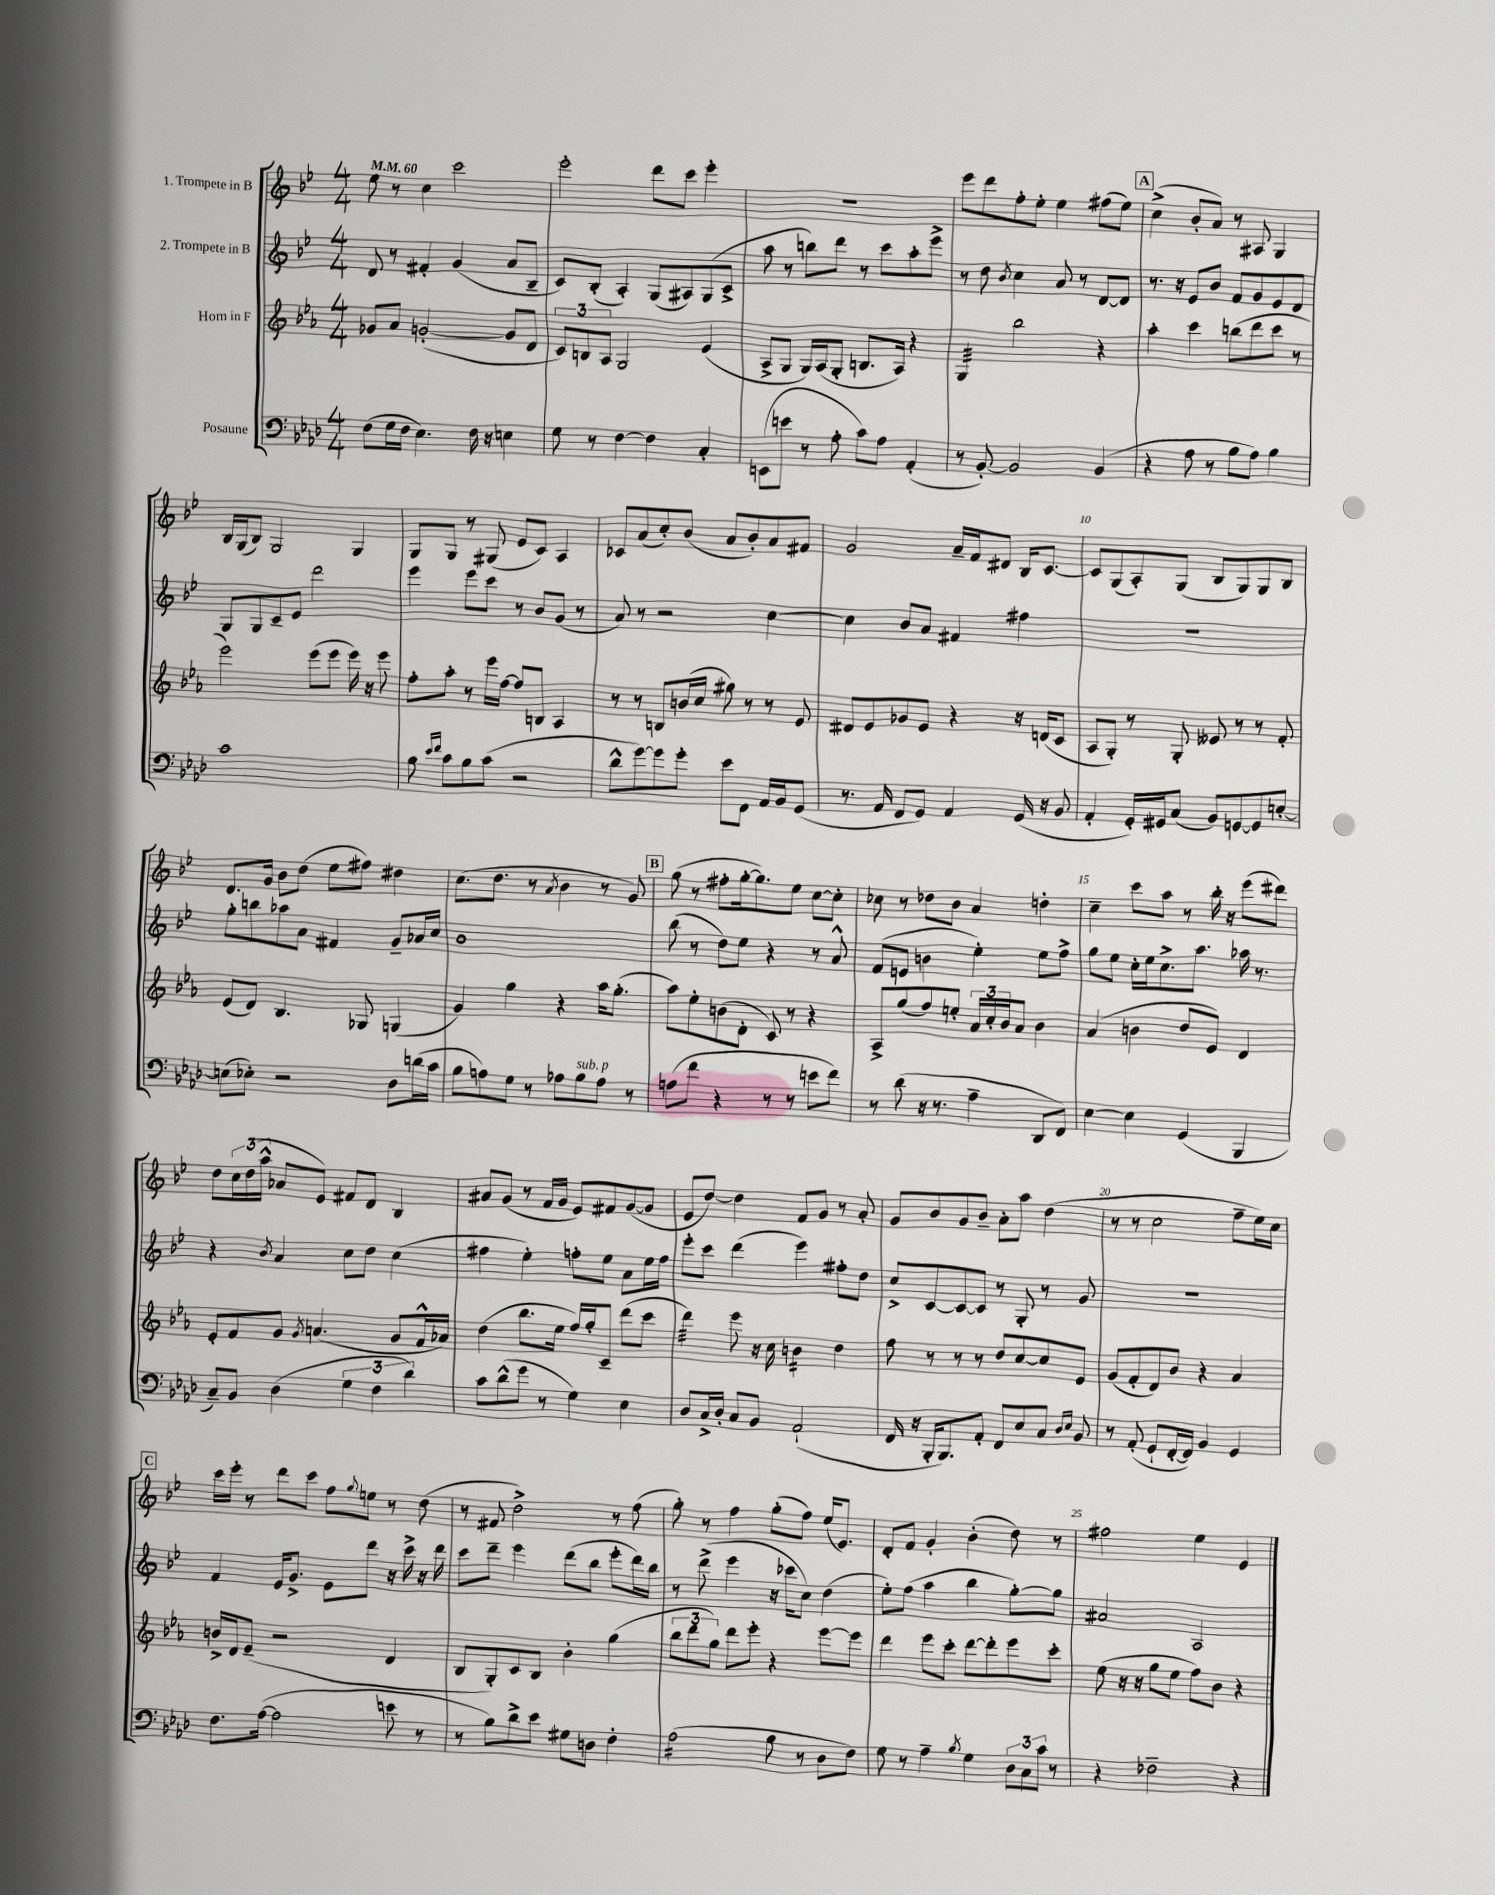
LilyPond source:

<<
\new StaffGroup <<
\new Staff = "s0" \with { instrumentName = "1. Trompete in B" } {
    \clef treble \key bes \major \numericTimeSignature \time 4/4 \tempo 4 = 60
    ees''8 r8 c''4 c'''2 |
    ees'''2-. d'''8 c'''8 ees'''4-. |
    R1 |
    ees'''8 d'''8 f''8-. ees''8-. ees''4 fis''8( ees''8) |
    \mark \markup { \box "A" } c''4->( bes'8-. a'8) r8 ais8 g4 |
    bes16 g16( bes8) g2 g4 |
    g8 g8 r8 gis8( ees'8 c'8) a4 |
    ces'8 a'8( c''8-.) bes'8( a'8 bes'8-.) a'8 fis'8 |
    g'2 a'16-- f'16 dis'8 bes16 c'8.~ |
    c'8 g8( a8-.) g8( bes8 g8) g8 bes8 |
    d'8. g'16 bes'8 d''8( ees''8 fis''8) dis''4 |
    c''8.( d''8. r8 \acciaccatura { a'8 } bes'4 r8 g'8) |
    \mark \markup { \box "B" } g''8( r8 fis''8-. g''16~-. g''8.) ees''8 c''8~ c''8-. |
    ces''8 r8 des''8 bes'8 a'4 d''4-. |
    c''4-- c'''8 a''8 r8 bes''16-. r16 ees'''8( dis'''8) |
    d''8 \tuplet 3/2 { c''16 d''16( a''16-^ } aes'8 ees'8) fis'8 d'8 bes4 |
    ais'8 g'8( r8 f'16 g'16 ees'8) fis'8 g'8~( g'8 |
    ees'8 d''8~) d''4 f'8 g'8 r8 a'8-. |
    g'8 bes'8 g'8 bes'8-- a'8-. a''8 d''4( |
    r8 r8 c''2 f''8-- ees''16) c''16 |
    \mark \markup { \box "C" } c'''16 ees'''16-. r8 d'''8 c'''8 f''8 \appoggiatura { g''8 } e''8 r8 d''8( |
    r8 fis'8 d''2->) r8 f''8( |
    g''8-.) r8 f''4 g''8-.( f''8) ees''16( ees'8.) |
    d'8-. f'8 g'4-. bes'4-.( d''8) r8 |
    fis''2 ees''4 ees'4 \bar "|." |
}
\new Staff = "s1" \with { instrumentName = "2. Trompete in B" } {
    \clef treble \key bes \major \numericTimeSignature \time 4/4
    d'8 r8 fis'4-. g'4( a'8 bes8-- |
    c'8) bes8-.( a4-.) g8( ais8) g8( c'8-> |
    a''8 r8 b''8) d'''8 r8 c'''8 a''8-. ees'''8-> |
    r8 d''8 \acciaccatura { bes'8 } c''4 a'8 r8 d'8~ d'8 |
    \mark \markup { \box "A" } r8. r16 ees'8 bes'8 f'8 g'8 ees'8 d'8 |
    g8 g8 c'8-- ees'8 d'''2 |
    ees'''4 ees'''8 c'''8 r8 bes'8 g'8( r8 |
    a'8) r8 r2 c''4~ |
    c''4 bes'8 a'8 fis'4 fis''4 |
    R1 |
    g''8-. b''8 aes''8 a'8 fis'4 g'8-- aes'16 c''16 |
    bes'1 |
    \mark \markup { \box "B" } bes''8( r8 d''8) ees''8 r4 r8 a'8-^ |
    f'8( e'8 b'4 ees''4-.) ees''8 f''8-> |
    g''8 ees''8 c''16-. ees''16 c''8.-> a''8. aes''16 r8. |
    r4 \acciaccatura { bes'8 } a'4 c''8 d''8 c''4( |
    fis''4 ees''4-.) f''8-. ees''8 a'8 ees''16 f''16 |
    ees'''8-. c'''8 d'''4( ees'''4) fis''8-. d''8 |
    c''8-> c'8~ c'8~ c'8 r8 g8-. r8 g'8 |
    R1 |
    \mark \markup { \box "C" } f'4 ees'16 g'8.-> ees'8 d'''8 r16 c'''16-> r16 d'''16 |
    c'''8 d'''8-- ees'''4 d'''8( bes''8 ees'''8-. d'''16) bes''16 |
    r8 d'''8->( ees'''4 r16 ces'''16 c''8) d''4( |
    ees''8-.) f''8( a''4 bes''4 g''8~-.) g''8 |
    ais'2 a2 \bar "|." |
}
\new Staff = "s2" \with { instrumentName = "Horn in F" } {
    \clef treble \key ees \major \numericTimeSignature \time 4/4
    ges'8 aes'8 g'2~-.( g'8 d'8 |
    \tuplet 3/2 { c'8) b8 aes8 } g2 ees'4( |
    aes8-> g8 g16) aes16( g8-. b8. aes16) r4 |
    g4:32 bes''2 r4 |
    \mark \markup { \box "A" } aes''4-. c'''4 b''8( d'''8 c'''8 r8 |
    ees'''2) ees'''8( ees'''8 ees'''16) r16 ees'''8 |
    f''8-. aes''8-. r8 ees'''16 f''16~ f''8 b8 aes4 |
    r8 r8 b8 b'16( c''16 gis''8) r8 r8 ees'8 |
    dis'8 ees'8 ges'8 ees'8 r4 r16 d'16( c'8 |
    aes8 g8-.) r8 g8-. eeses'8 r8 r8 f'8-. |
    ees'8( d'8) bes4. ges8 g4( |
    g'4) g''4 r4 aes''16 g''8.-.( |
    \mark \markup { \box "B" } aes''8) ees''8-. b'8( d'8-. c'8) r8 r4 |
    aes8-> g''8( f''8) e''8-. \tuplet 3/2 { aes'16 c''16-. bes'16 } aes'8 bes'4 |
    aes'4( b'4 d''8 ees'8) d'4 |
    ees'8-. f'8 g'8 \acciaccatura { g'8 } a'4.( g'8 f'16-^ aes'16) |
    d''4( bes''8. ees''16 f''16) g''16-. c'8-- d'''8( c'''8 |
    d'''4:32) ees'''8 r16 c''16 b'4:16 d''4 |
    f''8 r8 r8 r8 d''8 c''8~ c''8 ees'8 |
    g'8( f'8-. d'8) bes'8 r4 aes'4 |
    \mark \markup { \box "C" } b'16-> d'16 ees'8--( r2 d'4 |
    bes8 g8-.) c'8 bes8 bes'4-. g''4( |
    \tuplet 3/2 { bes''8 d'''8 g''8) } d'''8 ees'''8-. r4 ees'''8~ ees'''8 |
    d'''4 ees'''8 c'''8-. d'''8~ d'''8-. ees'''8 c'''8-. |
    ees''8( r16 r16 g''8 ees''8 f''8) bes'8 r4 \bar "|." |
}
\new Staff = "s3" \with { instrumentName = "Posaune" } {
    \clef bass \key aes \major \numericTimeSignature \time 4/4
    f8( g16 f16 ees4.) f16 r16 e4 |
    g8 r8 f4~ f4 c4-. |
    e,8( e'8 r8 aes8-. c'8) aes8 aes,4-.( |
    r8 bes,8~-.) bes,2 bes,4( |
    \mark \markup { \box "A" } r4 aes8 r8 bes8 aes8) bes4 |
    c'1 |
    bes8 \grace { ees'16 f'16 } c'8 bes8 c'8( r2 |
    des'8-^ g'8~) g'8 g'8-. ees'8 f,8 aes,16 bes,16 g,8( |
    r8. aes,16 f,8 g,8) aes,4 g,16( r16 bes,8 |
    aes,4-. g,16-.) gis,16 c8( bes,8) g,8~ g,8 e8~-. |
    e8( ees8-.) r2 des8 d'16( c'16 |
    bes8 a8) g8 r8 aes8 bes8^\markup { \italic "sub. p" } aes8 r8 |
    \mark \markup { \box "B" } a8( f'8 r4 r8 r8 e'8 f'8) |
    r8 des'8( r16 r8. aes4-- des,8 f,8) |
    ees4~ ees4 g,4( bes,,4 |
    c8--) bes,8 des4( \tuplet 3/2 { g4 f4 des'4) } |
    c'8 des'8-^( g'8 r8 g4) ees4 |
    des8 c16-> des16-. c8 bes,8 aes,2-!( |
    f,16 r16 bes,,16-. bes,,8.) aes,8-. f,8 ees8 c8 \grace { des16 ees16 } bes,8 |
    r8 aes,8-.( g,8-! f,16~-. f,16) bes,4 g,4 |
    \mark \markup { \box "C" } f8. aes16~( aes2 e'8 r8 |
    r8 bes8) des'8-> ees'8 gis8 d8 f4-. |
    aes2:16( bes8 r8 des8 f8) |
    g8 r8 aes4-- \acciaccatura { bes8 } g4 \tuplet 3/2 { des16 c16 c'16 } r8 |
    r4 fes2-- r4 \bar "|." |
}
>>
>>
\layout { \context { \Score \override BarNumber.break-visibility = ##(#f #t #t) barNumberVisibility = #(every-nth-bar-number-visible 5) } }
